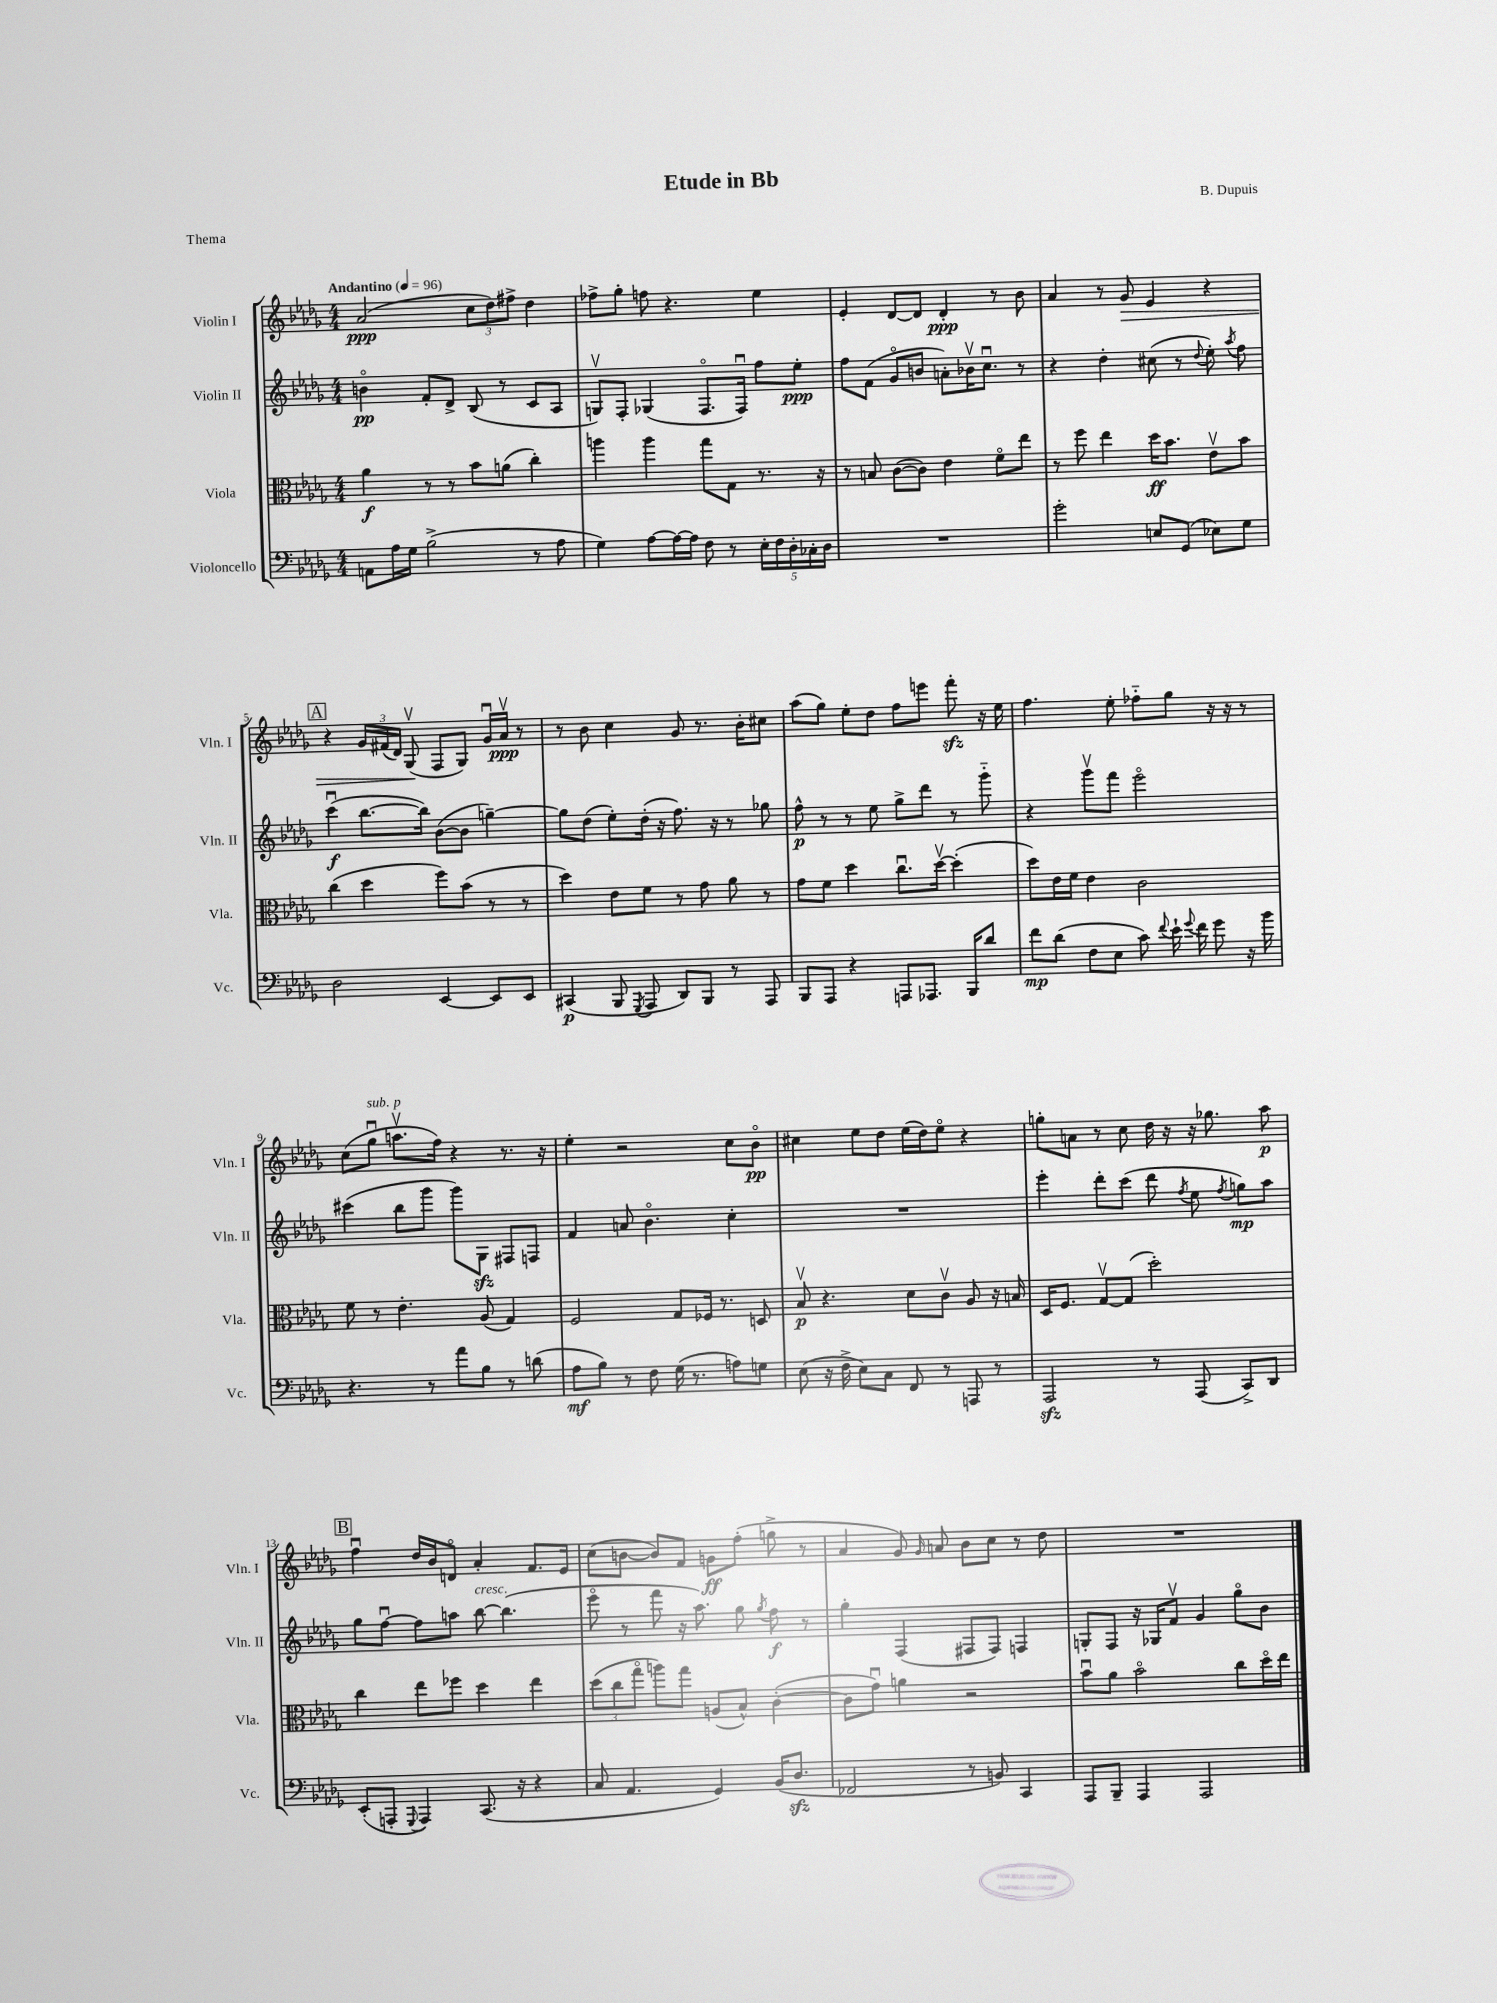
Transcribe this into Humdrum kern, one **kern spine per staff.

**kern	**kern	**kern	**kern
*staff4	*staff3	*staff2	*staff1
*clefF4	*clefC3	*clefG2	*clefG2
*k[b-e-a-d-g-]	*k[b-e-a-d-g-]	*k[b-e-a-d-g-]	*k[b-e-a-d-g-]
*M4/4	*M4/4	*M4/4	*M4/4
*MM96	*MM96	*MM96	*MM96
8AA	4a-	4bo	(2a-
16A-	.	.	.
16G-	.	.	.
(2B-^	8r	8f'	.
.	8r	8d-^	.
.	8b-	(8B-	12cc
.	.	.	12dd-)
.	(8a	8r	.
.	.	.	12ff#^
8r	4cc')	8c	4dd-
8A-	.	8A-	.
=	=	=	=
4G-)	4aa	8Gv)	8ff-^
.	.	8F'	8gg-'
[8A-	4aa	(4G-	8ff
16A-_	.	.	4.r
16A-]	.	.	.
8F	8gg-	8.Fo	.
8r	8G-	.	.
.	.	16Fu)	.
20E-'	8.r	8ff	4ee-
20F	.	.	.
20D-'	.	.	.
.	.	8ee-'	.
20C-'	.	.	.
.	16r	.	.
20D-	.	.	.
=	=	=	=
1r	8r	8ff	4e-'
.	8B	(8f	.
.	([8c	8g-o	[8d-
.	8c])	8b	8d-]
.	4e-	8a')	4d-'
.	.	16b-v	.
.	.	8.ccu	.
.	8fo	.	8r
.	8ee-	8r	8b-
=	=	=	=
2g-'	8r	4r	4a-
.	8ff	.	.
.	4ee-	4dd-'	8r
.	.	.	8g-
8E	16dd-	(8cc#	4e-
.	8.b-	.	.
(8GG-	.	8r	.
.	.	8qqdd-	.
8E-)	8e-v	8ee-')	4r
.	.	8qaa-	.
8G-	8b-	8ff	.
=	=	=	=
2D-	(4cc	(4cccu	4r
.	4dd-	[8.bb-	24g-
.	.	.	(24f#
.	.	.	24d-)
.	.	.	(8G-v
.	.	16bb-])	.
[4EE-	8ff)	([8b-	8F
.	(8b-	8b-]	8G-)
8EE-]	8r	[4gg~)	16g-u
.	.	.	16a-v
8EE-	8r	.	8r
=	=	=	=
(4CC#	4dd-)	8gg]	8r
.	.	(8dd-	8b-
8BBB-	8e-	8ee-')	4cc
8qGGG-	.	.	.
8AAA-	8f	(16dd-'	.
.	.	16r	.
8DD-)	8r	8.ff)	8g-
8BBB-	8g-	.	8.r
.	.	16r	.
8r	8a-	8r	.
.	.	.	16b-'
8AAA-	8r	8gg-	8cc#
=	=	=	=
8BBB-	8g-	8ff^^	(8aa-
8AAA-	8f	8r	8gg-)
4r	4dd-	8r	8ee-'
.	.	8ee-	8dd-
8AAA	8.ccu	8gg-^	8ff
8.AAA-	.	8ddd-	8eee
.	[16dd-v	.	.
.	(4dd-']	8r	8fff'
16BBB-	.	.	.
8d-	.	8ggg-'~	16r
.	.	.	16ee-
=	=	=	=
8f	8dd-)	4r	4.ff
(8d-	16e-	.	.
.	16f	.	.
8F	4e-	8ggg-v	.
8E-	.	8fff	8ee-'
8c)	2c	2eee-o	8ff-'~
8qqf	.	.	.
16e-`	.	.	8gg-
8qqg-	.	.	.
16f	.	.	.
8g-	.	.	16r
.	.	.	16r
16r	.	.	8r
16b-	.	.	.
=	=	=	=
4.r	8f	(4ccc#	(8cc
.	8r	.	8gg-u
.	4.e-'	8bb-	8.aav
8r	.	8ggg-	.
.	.	.	16ff)
8a-	.	8ggg-)	4r
8B-	(8A-	8G-	.
8r	4G-)	8F#	8.r
(8d	.	8F	.
.	.	.	16r
=	=	=	=
8A-	2F	4f	4ee-'
8B-)	.	.	.
8r	.	8a	2r
8F	.	4.b-o	.
(16G-	8G-	.	.
8.r	.	.	.
.	16F-	.	.
.	8.r	.	.
8A)	.	4cc'	8cc
8G	8D	.	8b-o
=	=	=	=
(8E-	8B-v	1r	4cc#
16r	4.r	.	.
16F^	.	.	.
8E-)	.	.	8ee-
8C	.	.	8dd-
8FF	8d-	.	(16ee-
.	.	.	16dd-)
8r	8cv	.	8ee-o
8AAA	8A-	.	4r
8r	16r	.	.
.	16B	.	.
=	=	=	=
2AAA-	16D-	4eee-'	8gg'
.	8.F	.	.
.	.	.	8a
.	[8G-v	8ddd-'	8r
.	(8G-]	(8ccc	8cc
8r	2dd-')	8ddd-	16dd-
.	.	.	16r
.	.	8qff	.
(8AAA-	.	8ee-	16r
.	.	.	8.gg-
.	.	8qff	.
8CC^)	.	8gg)	.
8DD-	.	8aa-	8aa-
=	=	=	=
(8EE-'	4cc	8gg-	4ffu
8AAA'	.	[8ffu	.
8qqGGG-	.	.	.
4AAA)	8ee-	8ff]	16dd-
.	.	.	16b-
.	8ff-	8aa	8do
(8.CC	4dd-	[8bb-	4a-'
.	.	(4.bb-]	.
16r	.	.	.
4r	4ee-	.	8.f
.	.	.	16e-
=	=	=	=
8C	(12dd-	8eee-o	(8cc
.	12cc	.	.
4.AA-	.	8r	[8b
.	12gg-o	.	.
.	8aa)	8fff	8b])
.	8gg-	16r	8f
.	.	8.aa-)	.
4GG-)	(8A	.	8g
.	8B-^^)	8gg-	(8ff'
.	.	8qgg-	.
(16BB-	([4c'	8ff	8gg^
8.D-	.	.	.
.	.	8r	8r
=	=	=	=
2FF-	8c]	4gg-'	4a-
.	8g-u)	.	.
.	4a	(4F	8g-)
.	.	.	16qqg-
.	.	.	8a
8r	2r	8F#	8b-
8BB)	.	8F#)	8cc
4CC	.	4F	8r
.	.	.	8dd-
=	=	=	=
8AAA-	8b-u	8G'	1r
8BBB-~	8a-	8F	.
4AAA-	2b-o	16r	.
.	.	16G-	.
.	.	8fv	.
2AAA-	.	4g-	.
.	8cc	8gg-o	.
.	16dd-o	8b-	.
.	16ee-	.	.
==	==	==	==
*-	*-	*-	*-
